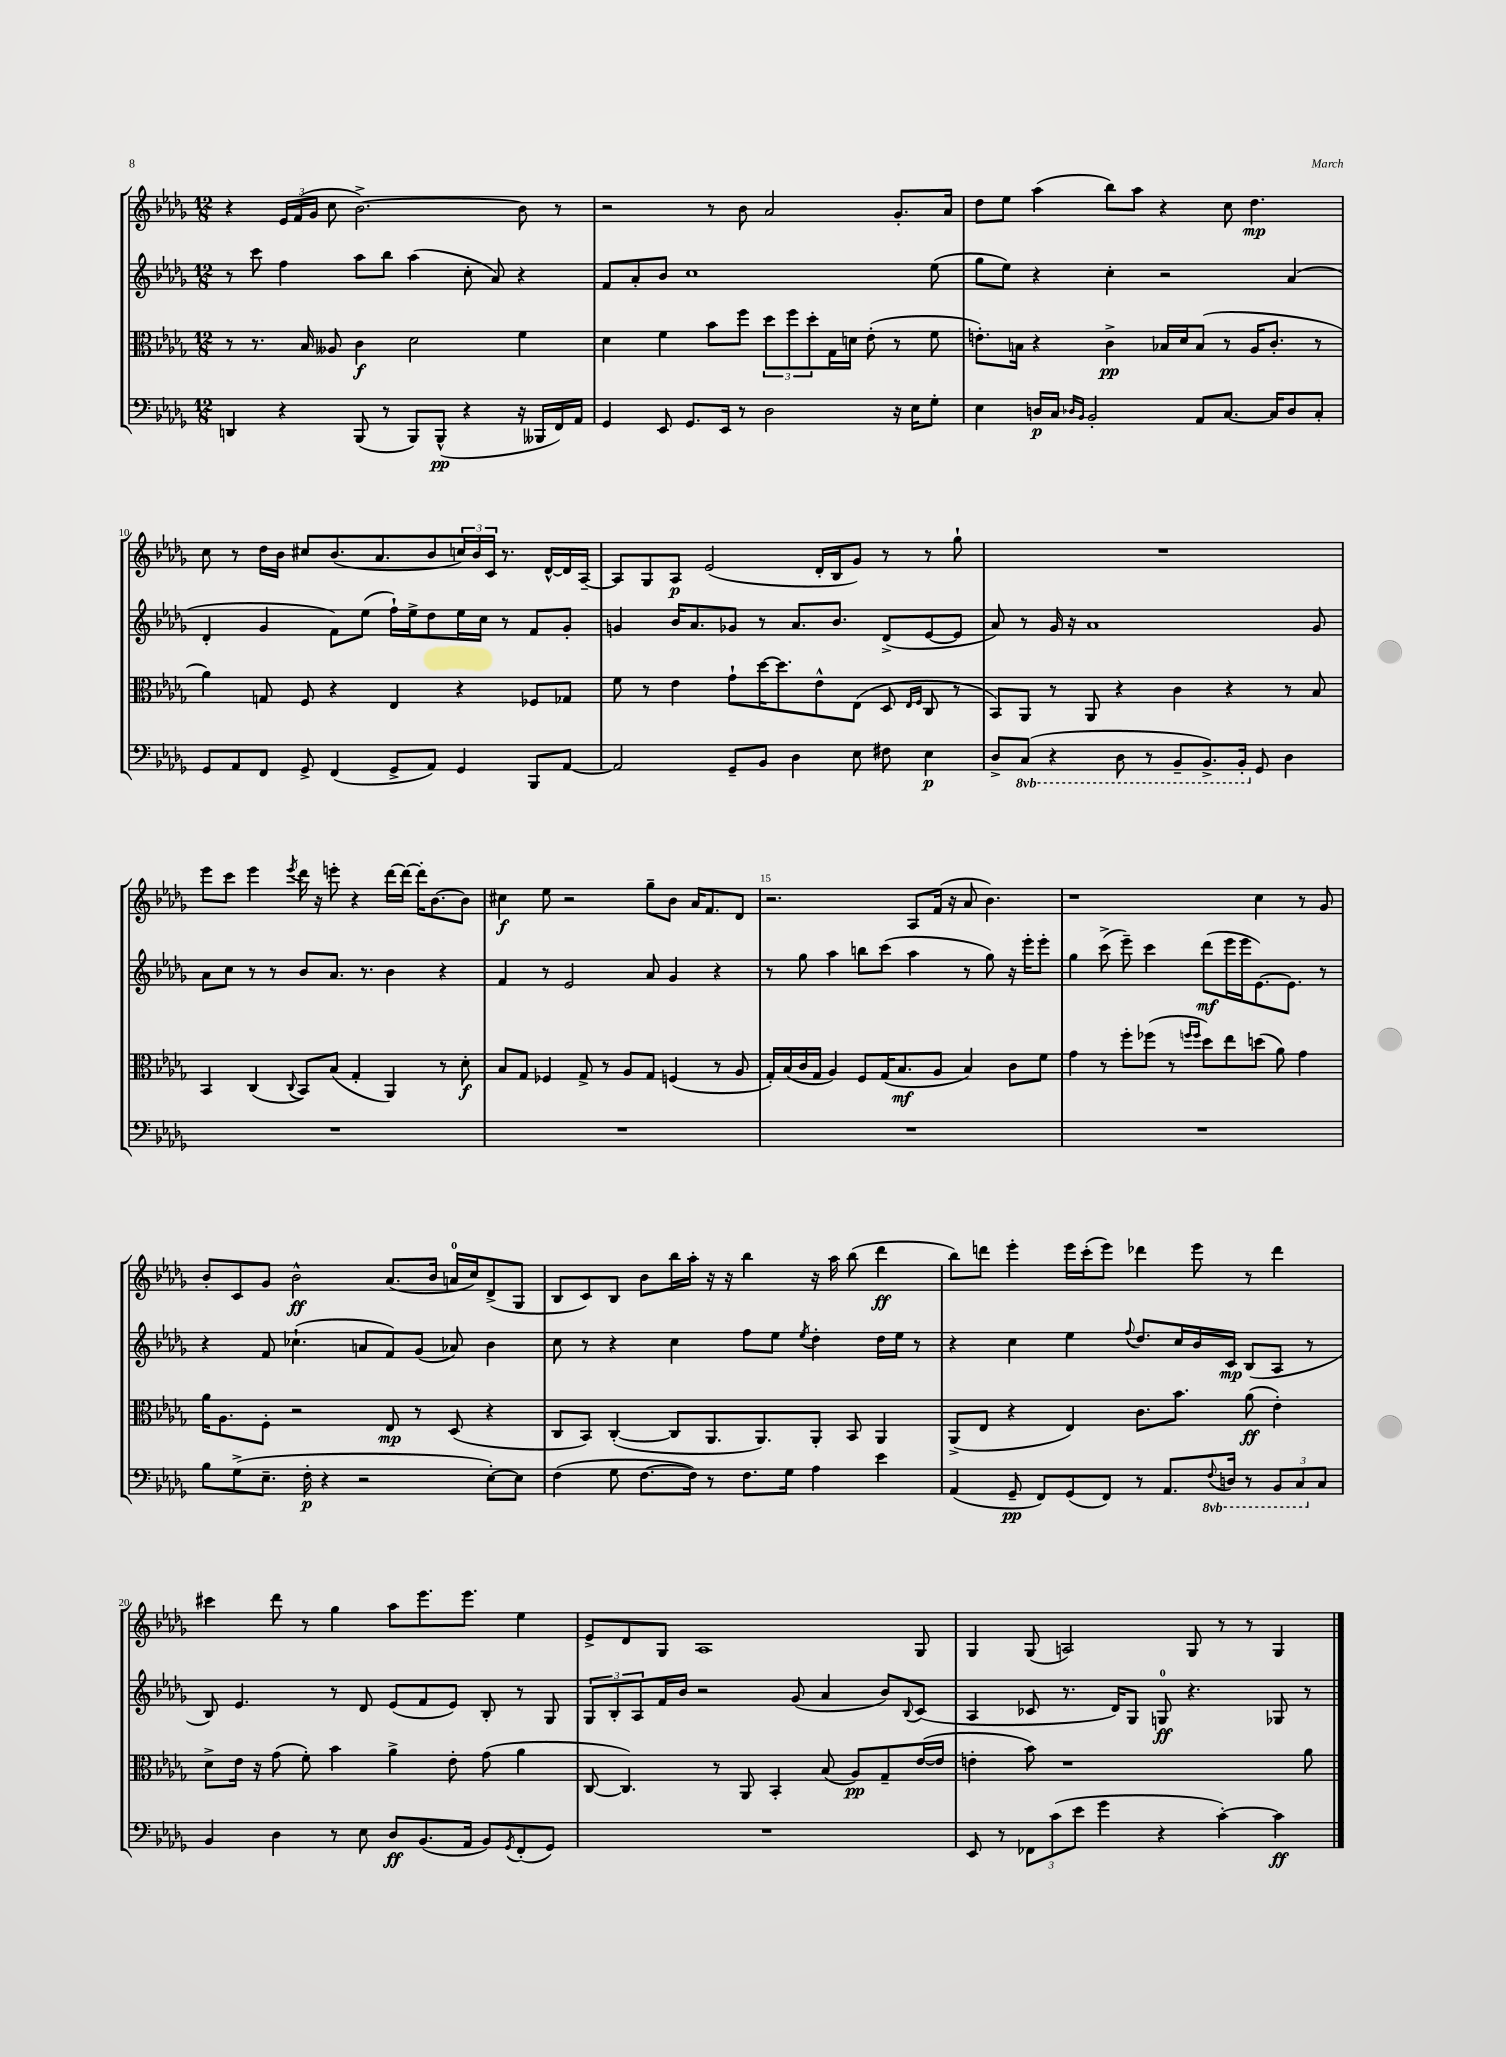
<<
\new StaffGroup <<
\new Staff = "s0" {
    \clef treble \key des \major \numericTimeSignature \time 12/8
    r4 \tuplet 3/2 { ees'16 f'16( ges'16 } c''8 bes'2.~->) bes'8 r8 |
    r2 r8 bes'8 aes'2 ges'8.-. aes'16 |
    des''8 ees''8 aes''4( bes''8) aes''8 r4 c''8 des''4.\mp |
    c''8 r8 des''16 bes'16 cis''8 bes'8.( aes'8. bes'8 \tuplet 3/2 { c''16) bes'16 c'16 } r8. des'16~-^ des'16 aes16~-- |
    aes8 ges8 aes8\p ees'2( des'16-. bes16 ges'8) r8 r8 ges''8-! |
    R1. |
    ees'''8 c'''8 ees'''4 \acciaccatura { ees'''8 } des'''16 r16 e'''8-. r4 des'''16~ des'''16~ des'''16-. bes'8.~ bes'8 |
    cis''4\f ees''8 r2 ges''8-- bes'8 aes'16 f'8. des'8 |
    r2. aes8 f'16( r16 aes'8 bes'4.) |
    r1 c''4 r8 ges'8 |
    bes'8-. c'8 ges'8 bes'2-^\ff aes'8.( bes'16 a'16-0 c''16) des'8->( ges8 |
    bes8 c'8) bes8 bes'8 bes''16 aes''16-. r16 r16 bes''4 r16 aes''16 bes''8( des'''4\ff |
    bes''8) d'''8 ees'''4-. ees'''16 c'''16-.( ees'''8) des'''4 ees'''8 r8 des'''4 |
    cis'''4 des'''8 r8 ges''4 aes''8 ees'''8. ees'''8. ees''4 |
    ees'8-> des'8 ges8 aes1 ges8 |
    ges4 ges8( a2) ges8 r8 r8 ges4 \bar "|." |
}
\new Staff = "s1" {
    \clef treble \key des \major \numericTimeSignature \time 12/8
    r8 c'''8 f''4 aes''8 bes''8 aes''4( c''8-. aes'8) r4 |
    f'8 aes'8-. bes'8 c''1 ees''8( |
    ges''8 ees''8) r4 c''4-. r2 aes'4( |
    des'4-. ges'4 f'8) ees''8( f''16-!) ees''16-> des''8 ees''16 c''16 r8 f'8 ges'8-. |
    g'4 bes'16 aes'8. ges'8 r8 aes'8. bes'8. des'8->( ees'8~ ees'8 |
    aes'8) r8 ges'16 r16 aes'1 ges'8 |
    aes'8 c''8 r8 r8 bes'8 aes'8. r8. bes'4 r4 |
    f'4 r8 ees'2 aes'8 ges'4 r4 |
    r8 ges''8 aes''4 b''8 c'''8( aes''4 r8 ges''8) r16 ees'''16-. ees'''8-. |
    ges''4 c'''8->( ees'''8--) c'''4 des'''8\mf( ees'''16 ees'''16 ees'8.~) ees'8. r8 |
    r4 f'8 ces''4.-!( a'8 f'8) ges'8( aes'8) bes'4 |
    c''8 r8 r4 c''4 f''8 ees''8 \acciaccatura { ees''8 } des''4-. des''16 ees''16 r8 |
    r4 c''4 ees''4 \appoggiatura { f''8 } des''8. c''16 bes'16 c'16\mp bes8( aes8 r8 |
    bes8) ees'4. r8 des'8 ees'8( f'8 ees'8) bes8-. r8 ges8 |
    \tuplet 3/2 { ges8 bes8-. aes8 } f'16 bes'16 r2 ges'8( aes'4 bes'8) \appoggiatura { bes8 } c'8( |
    aes4 ces'8 r8. des'16) ges8 g8-0\ff r4. ges8 r8 \bar "|." |
}
\new Staff = "s2" {
    \clef alto \key des \major \numericTimeSignature \time 12/8
    r8 r8. bes16 aeses8 c'4\f des'2 f'4 |
    des'4 f'4 bes'8 f''8 \tuplet 3/2 { des''8 f''8 des''8-. } ges16 d'16 ees'8-.( r8 f'8 |
    e'8.-.) b16 r4 c'4->\pp bes16 des'16 bes8( r8 aes16 c'8.-. r8 |
    aes'4) g8 f8 r4 ees4 r4 fes8 ges8 |
    f'8 r8 ees'4 ges'8-! des''16~ des''8. ees'8-^ ees8( des8 \grace { ees16 f16 } c8 r8 |
    bes,8) aes,8 r8 aes,8 r4 c'4 r4 r8 bes8 |
    bes,4 c4( \appoggiatura { c8 } bes,8) bes8( ges4-. aes,4) r8 des'8-.\f |
    bes8 ges8 fes4 ges8-> r8 aes8 ges8 f4( r8 aes8 |
    ges16-.) bes16( c'16 ges16 aes4) f8 ges16( bes8.\mf aes8 bes4) c'8 f'8 |
    ges'4 r8 f''8-. fes''8( r8 \grace { f''16 f''16 } des''8) ees''8 d''8( aes'8) ges'4 |
    aes'16 aes8. f8-. r2 ees8\mp r8 des8( r4 |
    c8 bes,8) c4~-.( c8 aes,8. aes,8.) aes,8-. bes,8 aes,4 |
    aes,8->( ees8 r4 ees4) c'8. bes'8. aes'8\ff( ees'4-.) |
    des'8-> ees'16 r16 ges'8( f'8-.) bes'4 aes'4-> ees'8-. ges'8( aes'4 |
    c8~ c4.) r8 aes,8 bes,4-. bes8( aes8\pp) ges8-- ees'16~( ees'16 |
    e'4-. bes'8) r1 aes'8 \bar "|." |
}
\new Staff = "s3" {
    \clef bass \key des \major \numericTimeSignature \time 12/8 \set Staff.ottavationMarkups = #ottavation-simple-ordinals
    d,4 r4 bes,,8( r8 bes,,8) bes,,8-^\pp( r4 r16 beses,,16 f,16) aes,16 |
    ges,4 ees,8 ges,8. ees,16 r8 des2 r16 ees16 ges8-. |
    ees4 d16\p c16 \grace { des16 bes,16 } bes,2-. aes,8 c8.~ c16 des8 c8-. |
    ges,8 aes,8 f,8 ges,8-> f,4( ges,8-> aes,8) ges,4 bes,,8 aes,8~ |
    aes,2 ges,8-- bes,8 des4 ees8 fis8 ees4\p |
    des8-> \ottava #-1 c,8( r4 des,8 r8 bes,,8-- bes,,8.->) bes,,16-. \ottava #0 ges,8 des4 |
    R1. |
    R1. |
    R1. |
    R1. |
    bes8 ges8->( ees8.-- f16-.\p r4 r2 ees8~-.) ees8 |
    f4( ges8 f8.~ f16) r8 f8. ges16 aes4 ees'4 |
    aes,4( ges,8--\pp f,8) ges,8( f,8) r8 aes,8. \ottava #-1 \appoggiatura { f,8 } d,16 r8 \tuplet 3/2 { bes,,8 c,8 \ottava #0 c8 } |
    bes,4 des4 r8 ees8 des8\ff bes,8.( aes,16 bes,8) \acciaccatura { ges,8 } f,8-.( ges,8) |
    R1. |
    ees,8 r8 \tuplet 3/2 { fes,8 c'8( ees'8 } ges'4 r4 c'4~-.) c'4\ff \bar "|." |
}
>>
>>
\layout { \context { \Score currentBarNumber = #7 \override BarNumber.break-visibility = ##(#f #t #t) barNumberVisibility = #(every-nth-bar-number-visible 5) } }
